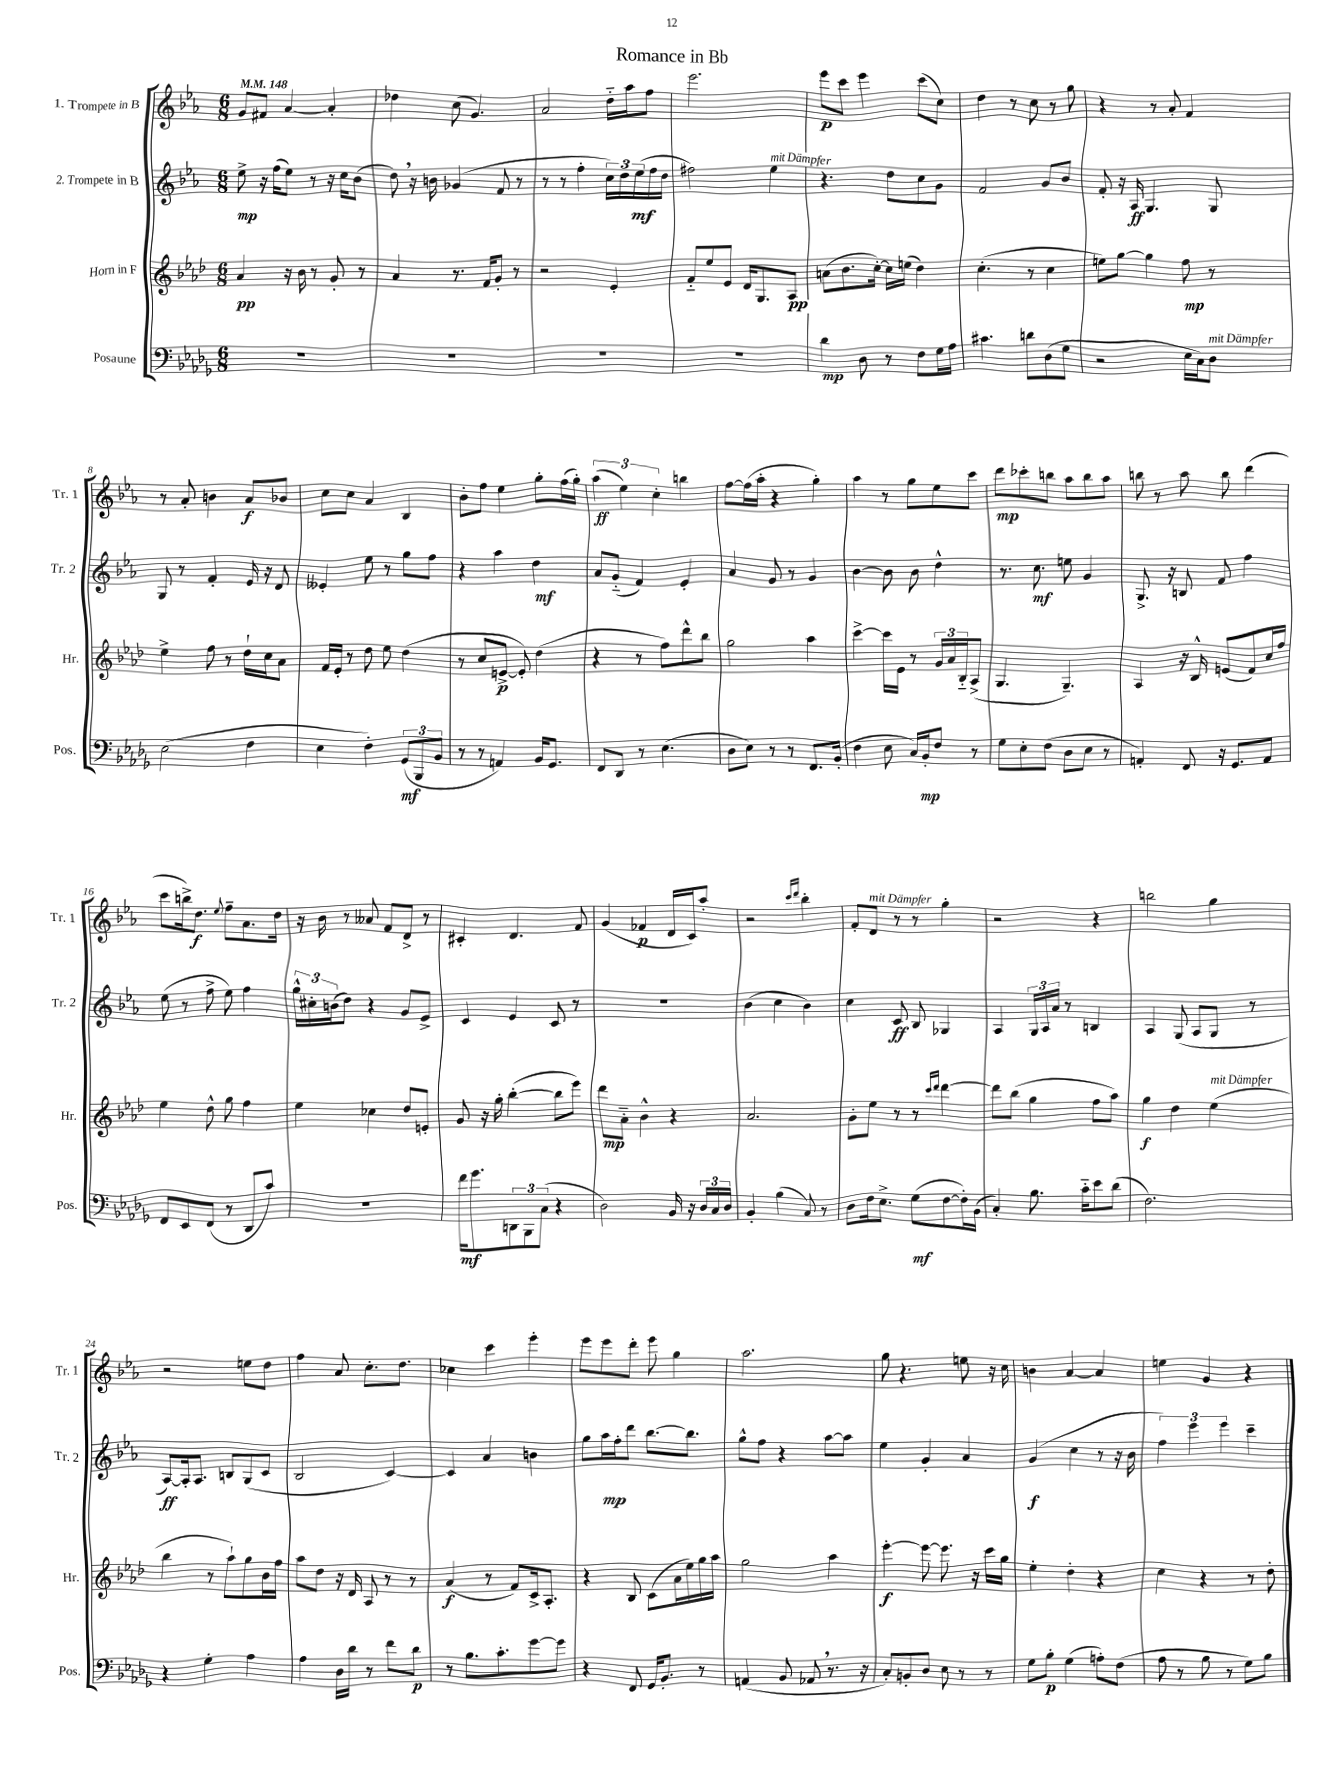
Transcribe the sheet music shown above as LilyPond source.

\header { title = "Romance in Bb" }
<<
\new StaffGroup <<
\new Staff = "s0" \with { instrumentName = "1. Trompete in B" shortInstrumentName = "Tr. 1" } {
    \clef treble \key ees \major \numericTimeSignature \time 6/8 \tempo 4 = 148
    g'8 fis'8 aes'4~ aes'4-. |
    des''4 c''8( g'4.) |
    aes'2 d''16-_ aes''16 f''8 |
    ees'''2. |
    ees'''8\p c'''8 ees'''4 c'''8( c''8) |
    d''4 r8 c''8 r8 g''8 |
    r4 r8 aes'8-. f'4 |
    r8 aes'8-. b'4 aes'8\f bes'8 |
    c''8 c''8 aes'4 bes4 |
    bes'8-. f''8 ees''4 g''8-. f''16( g''16-.) |
    \tuplet 3/2 { aes''4\ff( ees''4) c''4-. } b''4 |
    f''8~ f''16( aes''16-. r4 g''4-.) |
    aes''4 r8 g''8 ees''8 c'''8 |
    d'''8\mp ces'''8-. b''8 aes''8 b''8 aes''8 |
    b''8 r8 aes''8 b''8 d'''4( |
    c'''8 b''16->) d''8.\f \appoggiatura { ees''8 } f''8-- aes'8. d''16 |
    r16 bes'16 r8 aeses'8 f'8 d'8-> r8 |
    cis'4-. d'4. f'8 |
    g'4( fes'4\p d'16 c'16) aes''8-. |
    r2 \grace { c'''16 d'''16 } bes''4-. |
    f'8-. d'8^\markup { \italic "mit Dämpfer" } r8 r8 g''4-. |
    r2 r4 |
    b''2 g''4 |
    r2 e''8 d''8 |
    f''4 aes'8 c''8.-. d''8. |
    ces''4 c'''4 ees'''4-. |
    ees'''8 ees'''8 d'''8-. ees'''8 g''4 |
    aes''2. |
    g''8 r4. e''8 r16 c''16 |
    b'4 aes'4~ aes'4 |
    e''4 g'4 r4 \bar "|." |
}
\new Staff = "s1" \with { instrumentName = "2. Trompete in B" shortInstrumentName = "Tr. 2" } {
    \clef treble \key ees \major \numericTimeSignature \time 6/8
    ees''8->\mp r16 f''16( ees''8) r8 r16 c''16 bes'8( |
    d''8) \breathe r16 b'16 ges'4( f'8 r8 |
    r8 r8 f''4-. \tuplet 3/2 { c''16) d''16 ees''16\mf( } f''16 d''16 |
    fis''2) ees''4^\markup { \italic "mit Dämpfer" } |
    r4. d''8 c''8 g'8 |
    f'2 g'8 bes'8 |
    f'8-. r16 aes16\ff g4. g8 |
    g8 r8 f'4-. ees'16 r16 d'8 |
    eeses'4-. ees''8 r8 g''8 f''8 |
    r4 aes''4 d''4\mf |
    aes'8 g'8-_( f'4) ees'4-. |
    aes'4 g'8 r8 g'4 |
    bes'4~ bes'8 bes'8 d''4-^ |
    r8. c''8.\mf e''8 g'4 |
    g8.-> r16 b8 f'8 f''4 |
    ees''8( r8 f''8-> ees''8) f''4 |
    \tuplet 3/2 { g''16-^ cis''16-. b'16( } d''8) r4 g'8 ees'8-> |
    c'4 ees'4 c'8 r8 |
    R2. |
    bes'4( c''4 bes'4) |
    c''4 c'8\ff bes8 ges4 |
    aes4 \tuplet 3/2 { g16 aes16 aes'16 } r8 b4 |
    aes4 g8( aes8 g8 r8 |
    aes8~\ff) aes16-. aes8. b8 g8( c'8 |
    bes2 c'4~) |
    c'4 aes'4 b'4 |
    g''8 aes''16\mp f''16-. d'''8 bes''8.~ bes''8. |
    g''8-^ f''8 r4 aes''8~ aes''8 |
    ees''4 g'4-. aes'4 |
    g'4\f( c''4 r8 r16 bes'16 |
    \tuplet 3/2 { f''4) ees'''4 ees'''4 } c'''4-- \bar "|." |
}
\new Staff = "s2" \with { instrumentName = "Horn in F" shortInstrumentName = "Hr." } {
    \clef treble \key aes \major \numericTimeSignature \time 6/8
    aes'4\pp r16 bes'16 r8 g'8-. r8 |
    aes'4 r8. f'16 g'8-. r8 |
    r2 ees'4-. |
    f'8-_ ees''8 ees'8 des'16 g8. aes8\pp |
    a'8( bes'8. c''16~-.) c''16 e''16( des''4) |
    c''4.-.( r8 c''4 |
    e''8) g''8~ g''4 f''8\mp r8 |
    ees''4-> f''8 r8 des''16-! c''16 aes'8 |
    f'16 ees'16-. r8 des''8 ees''8 des''4( |
    r8 c''8 e'8~->\p e'8-.) des''4( |
    r4 r8 f''8) des'''8-^ bes''8 |
    g''2 aes''4 |
    c'''4~-> c'''16 ees'16 r8 \tuplet 3/2 { g'16 aes'16 bes16-_ } aes8->( |
    g4. g4.--) |
    aes4 r16 bes16-^ e'8( f'8) c''16 f''16 |
    ees''4 des''8-^ g''8 f''4 |
    ees''4 ces''4 des''8 e'8-. |
    g'8 r16 g''16-. bes''4~-.( bes''8 ees'''8) |
    des'''8\mp aes'8-_ bes'4-^ r4 |
    aes'2. |
    g'8-. ees''8 r8 r8 \grace { c'''16 des'''16 } des'''4~ |
    des'''8 bes''8( g''4 f''8 aes''8) |
    g''4\f des''4 ees''4^\markup { \italic "mit Dämpfer" }( |
    bes''4 r8 aes''8-!) g''8 bes'16 f''16 |
    aes''8 des''8 r16 des'16 aes8 r8 r8 |
    aes'4\f( r8 f'8) c'16-> aes8.-. |
    r4 bes8 c'8( aes'16 ees''16) g''16 aes''16 |
    g''2 aes''4 |
    ees'''4~-.\f ees'''8~ ees'''8. r16 c'''16 g''16 |
    ees''4-. des''4-. r4 |
    c''4 r4 r8 des''8-. \bar "|." |
}
\new Staff = "s3" \with { instrumentName = "Posaune" shortInstrumentName = "Pos." } {
    \clef bass \key des \major \numericTimeSignature \time 6/8
    R2. |
    R2. |
    R2. |
    R2. |
    des'4\mp des8 r8 f8 ges16 aes16 |
    cis'4. d'8 des8( ges8 |
    r2 ees16 c16) des8^\markup { \italic "mit Dämpfer" } |
    ees2( f4 |
    ees4 f4-.) \tuplet 3/2 { ges,8\mf( bes,,8 bes,8 } |
    r8 r8 a,4) bes,16 ges,8. |
    f,8 des,8 r8 ees4.( |
    des8 ees8) r8 r8 f,8. bes,16-.( |
    f4 ees8 c16) bes,16-.\mp f8 r8 |
    ges8 ees8-. f8( des8 ees8 r8 |
    a,4-.) f,8 r16 ges,8. a,8 |
    f,8 ees,8 f,8( r8 des,8 c'8) |
    R2. |
    f'16\mf ges'8. \tuplet 3/2 { d,8 bes,,8 c8( } r4 |
    des2) bes,16 r16 \tuplet 3/2 { des16 c16 des16 } |
    bes,4-. bes4( c8) r8 |
    des8 f16 ees8.-> ges8\mf( f8~ f16-.) bes,16( |
    c4-.) bes8. c'16-_ ees'8 des'8( |
    f2.) |
    r4 ges4-. aes4 |
    aes4 des16 des'16 r8 f'8 des'8\p |
    r8 bes8. c'8.-. ges'8~ ges'8 |
    r4 f,8 ges,16 bes,8.-. r8 |
    a,4( bes,8 aes,8 \breathe r8. r16 |
    c8-.) b,8-. des8 ees8 r8 r8 |
    ges8 bes8-.\p ges4( a8-.) f8( |
    aes8 r8 bes8 r8 ges8) bes8 \bar "|." |
}
>>
>>
